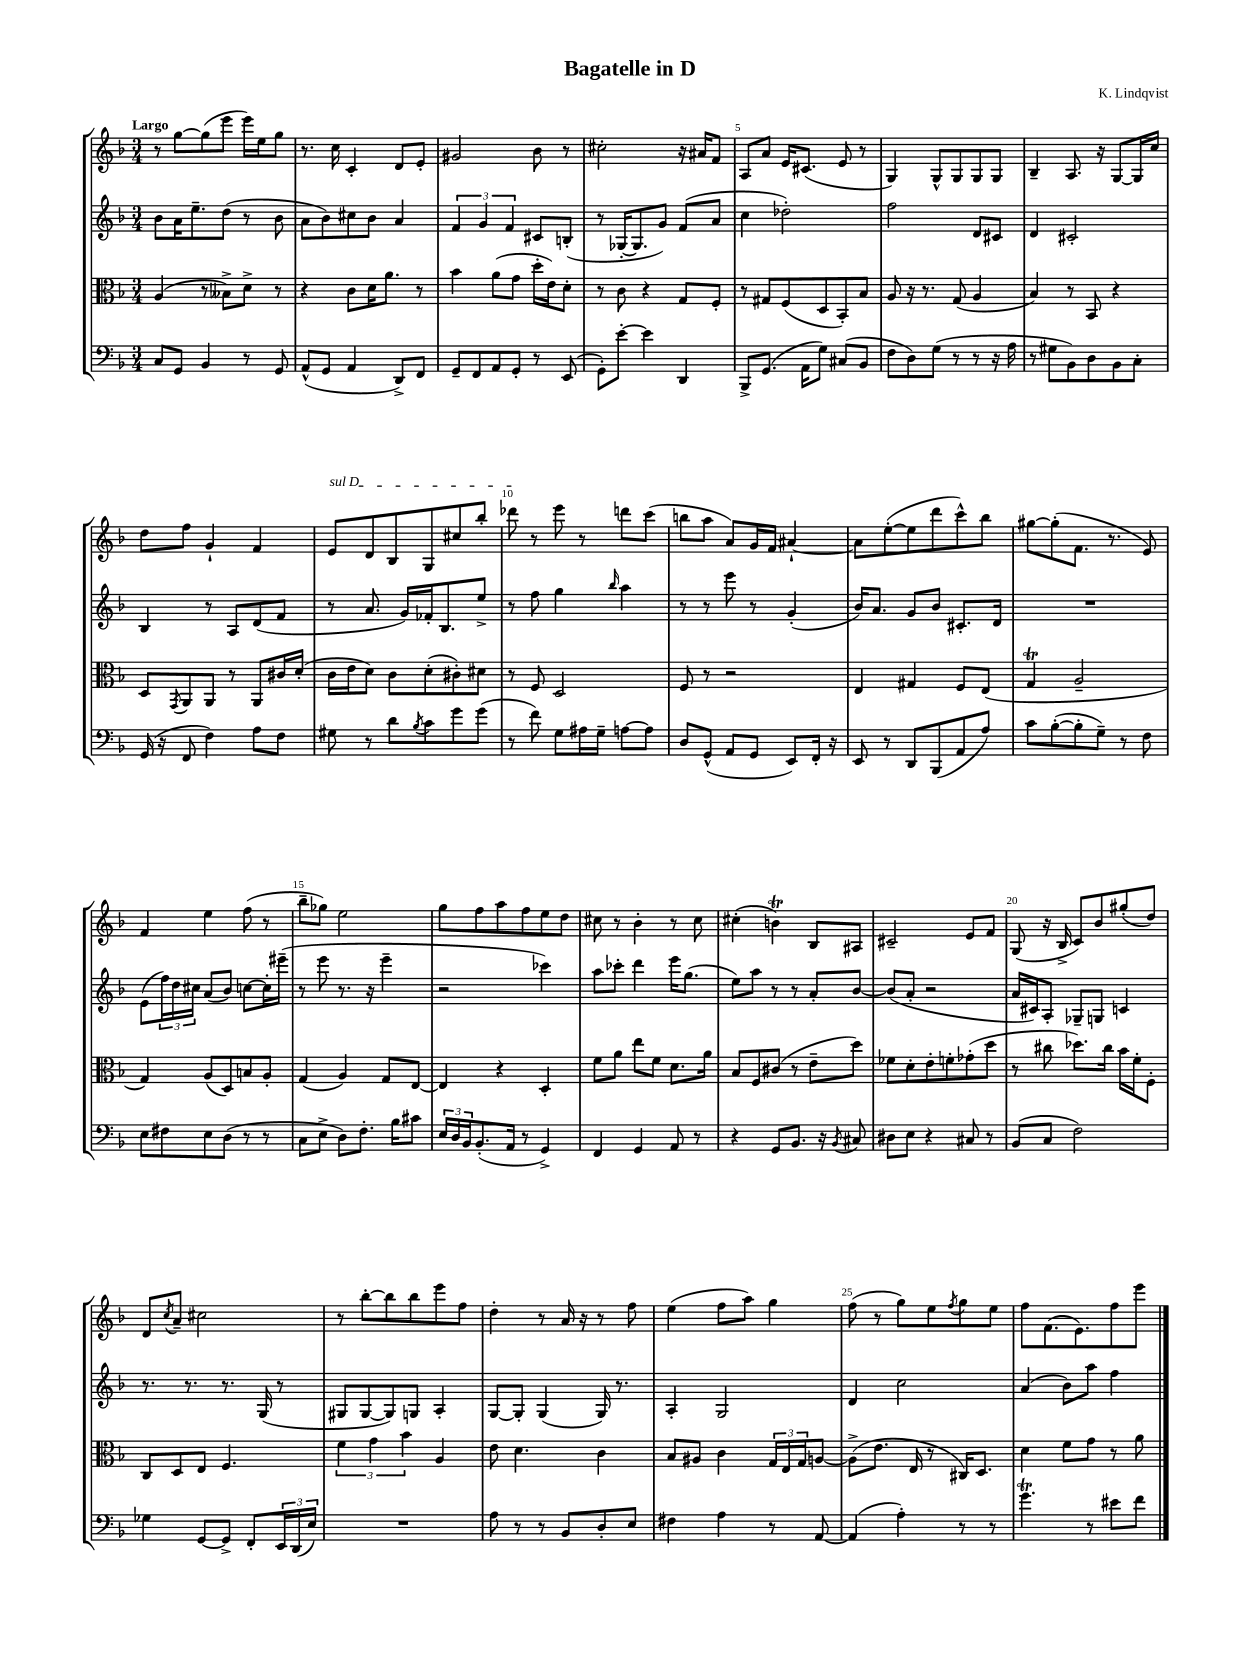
\header { title = "Bagatelle in D" composer = "K. Lindqvist" }
<<
\new StaffGroup <<
\new Staff = "s0" {
    \clef treble \key f \major \numericTimeSignature \time 3/4 \tempo "Largo"
    r8 g''8~ g''8( e'''8 e'''16) e''16 g''8 |
    r8. c''16 c'4-. d'8 e'8-. |
    gis'2 bes'8 r8 |
    cis''2-. r16 ais'16 f'8 |
    a8 a'8 e'16 cis'8.( e'8 r8 |
    g4) g8-^ g8 g8 g8 |
    bes4-- a8. r16 g8~ g16 c''16 |
    d''8 f''8 g'4-! f'4 |
    \once \override TextSpanner.bound-details.left.text = \markup { \italic "sul D" } e'8\startTextSpan d'8 bes8 g8 cis''8 bes''8-. |
    des'''8\stopTextSpan r8 e'''8 r8 d'''8 c'''8( |
    b''8 a''8 a'8) g'16 f'16 ais'4~-! |
    ais'8 e''8~-.( e''8 d'''8 c'''8-^) bes''8 |
    gis''8~ gis''8-.( f'8. r8. e'8) |
    f'4 e''4 f''8( r8 |
    bes''8-- ges''8) e''2 |
    g''8 f''8 a''8 f''8 e''8 d''8 |
    cis''8 r8 bes'4-. r8 cis''8 |
    cis''4-.( b'4\trill) bes8 ais8 |
    cis'2-- e'8 f'8 |
    g8( r16 bes16-> c'8) bes'8 gis''8-.( d''8) |
    d'8 \acciaccatura { c''8 } a'8-- cis''2 |
    r8 bes''8~-. bes''8 bes''8 e'''8 f''8 |
    d''4-. r8 a'16 r16 r8 f''8 |
    e''4( f''8 a''8) g''4 |
    f''8( r8 g''8) e''8 \acciaccatura { f''8 } g''8 e''8 |
    f''8 f'8.( e'8.) f''8 e'''8 \bar "|." |
}
\new Staff = "s1" {
    \clef treble \key f \major \numericTimeSignature \time 3/4
    bes'8 a'16 e''8.-- d''8( r8 bes'8 |
    a'8 bes'8) cis''8 bes'8 a'4 |
    \tuplet 3/2 { f'4 g'4 f'4 } cis'8 b8-.( |
    r8 ges16~-. ges8. g'8) f'8( a'8 |
    c''4 des''2-.) |
    f''2 d'8 cis'8 |
    d'4 cis'2-. |
    bes4 r8 a8 d'8( f'8 |
    r8 a'8. g'16) fes'16-. bes8. e''8-> |
    r8 f''8 g''4 \grace { bes''16 } a''4 |
    r8 r8 e'''8 r8 g'4-.( |
    bes'16) a'8. g'8 bes'8 cis'8.-. d'16 |
    R2. |
    e'8( \tuplet 3/2 { f''16) d''16 cis''16 } a'8( bes'8) c''8~ c''16-. eis'''16--( |
    r8 e'''8 r8. r16 e'''4-- |
    r2 ces'''4) |
    a''8 ces'''8-. d'''4 e'''16 g''8.( |
    e''8) a''8 r8 r8 a'8-. bes'8~ |
    bes'8( a'8-. r2 |
    a'16 cis'16) a8-. ges8-- g8 c'4 |
    r8. r8. r8. g16( r8 |
    gis8 gis8~ gis8) g8 a4-. |
    g8~ g8-. g4( g16) r8. |
    a4-. g2 |
    d'4 c''2 |
    a'4( bes'8) a''8 f''4 \bar "|." |
}
\new Staff = "s2" {
    \clef alto \key f \major \numericTimeSignature \time 3/4
    a4( r8 beses8->) d'8-> r8 |
    r4 c'8 d'16 a'8. r8 |
    bes'4 a'8( g'8 d''16-. e'16) d'8-. |
    r8 c'8 r4 g8 f8-. |
    r8 gis8 f8( d8 bes,8-.) bes8 |
    a8 r16 r8. g8( a4 |
    bes4) r8 bes,8 r4 |
    d8 \acciaccatura { g,8 } a,8 a,8 r8 a,8 cis'16 d'16-.( |
    c'16 e'16 d'8) c'8 d'8-.( cis'8-.) dis'8 |
    r8 f8 d2 |
    f8 r8 r2 |
    e4 gis4 f8 e8( |
    g4\trill a2-- |
    g4) a8( d8) b8 a8-. |
    g4( a4) g8 e8~ |
    e4 r4 d4-. |
    f'8 a'8 e''8 f'8 d'8. a'16 |
    bes8 f8 cis'8( r8 e'8-- d''8) |
    fes'8 d'8-. e'8-. f'8-. ges'8-.( d''8 |
    r8 cis''8 des''8.) cis''16 bes'16 f'16-. f8-. |
    c8 d8 e8 f4. |
    \tuplet 3/2 { f'4 g'4 bes'4 } a4 |
    e'8 d'4. c'4 |
    bes8 ais8 c'4 \tuplet 3/2 { g16 e16 g16 } a8~ |
    a8->( e'8. e16 r8 cis16) d8. |
    d'4 f'8 g'8 r8 a'8 \bar "|." |
}
\new Staff = "s3" {
    \clef bass \key f \major \numericTimeSignature \time 3/4
    c8 g,8 bes,4 r8 g,8 |
    a,8-^( g,8 a,4 d,8->) f,8 |
    g,8-- f,8 a,8 g,8-. r8 e,8( |
    g,8-.) e'8~-. e'4 d,4 |
    bes,,8-> g,8.( a,16 g8) cis8( bes,8 |
    f8 d8) g8( r8 r8 r16 a16 |
    r8 gis8 bes,8) d8 bes,8 c8-. |
    g,16( r16 f,8 f4) a8 f8 |
    gis8 r8 d'8 \acciaccatura { bes8 } c'8 g'8 g'8( |
    r8 f'8) g8 ais16 g16-- a8~ a8 |
    d8 g,8-^( a,8 g,8 e,8) f,16-. r16 |
    e,8 r8 d,8 bes,,8( a,8 a8) |
    c'8 bes8~-.( bes8-. g8--) r8 f8 |
    e8 fis8 e8 d8( r8 r8 |
    c8 e8-> d8) f8.-. bes16 cis'8 |
    \tuplet 3/2 { e16 d16 bes,16 } bes,8.-.( a,16 r8 g,4->) |
    f,4 g,4 a,8 r8 |
    r4 g,8 bes,8. r16 \acciaccatura { bes,8 } cis8 |
    dis8 e8 r4 cis8 r8 |
    bes,8( c8 f2) |
    ges4 g,8~ g,8-> f,8-. \tuplet 3/2 { e,16 d,16( e16) } |
    R2. |
    a8 r8 r8 bes,8 d8-. e8 |
    fis4 a4 r8 a,8~ |
    a,4( a4-.) r8 r8 |
    g'4.\trill r8 eis'8 f'8 \bar "|." |
}
>>
>>
\layout { \context { \Score \override BarNumber.break-visibility = ##(#f #t #t) barNumberVisibility = #(every-nth-bar-number-visible 5) } }
